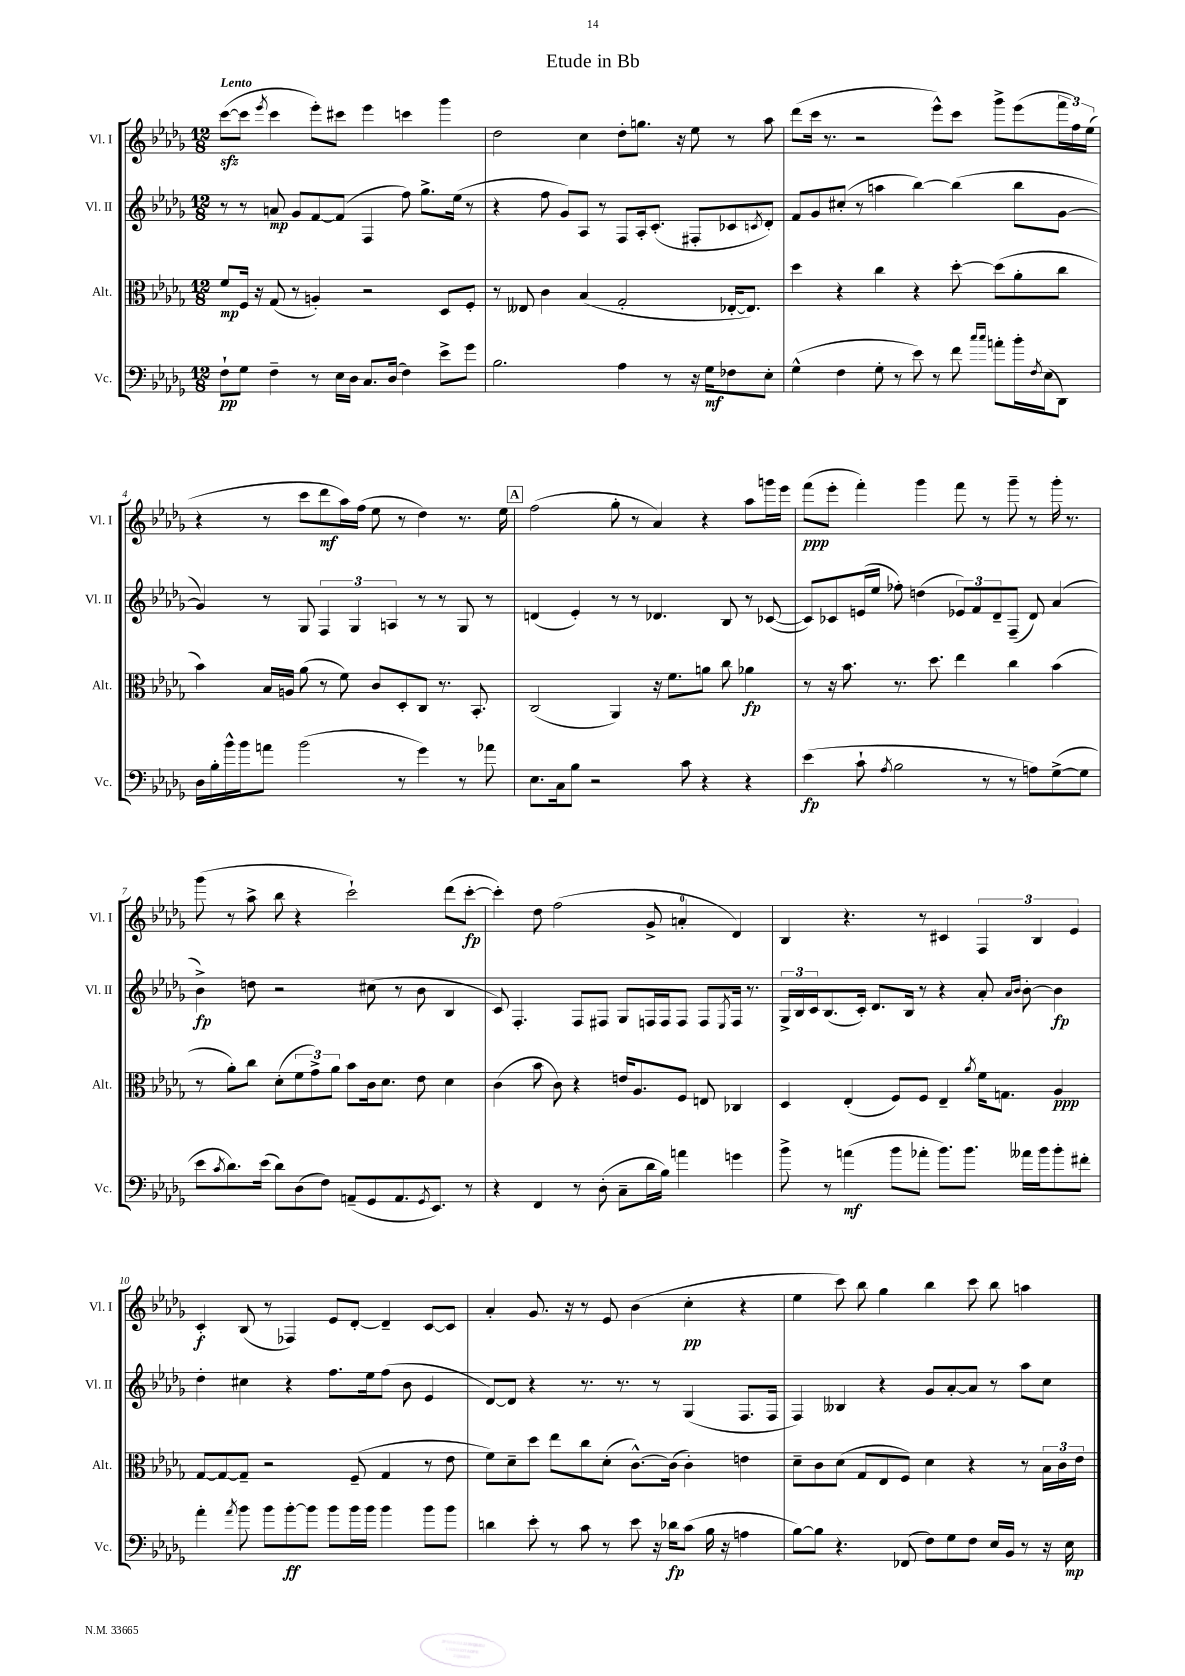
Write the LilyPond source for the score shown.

\header { title = "Etude in Bb" }
<<
\new StaffGroup <<
\new Staff = "s0" \with { instrumentName = "Vl. I" shortInstrumentName = "Vl. I" } {
    \clef treble \key des \major \numericTimeSignature \time 12/8 \tempo "Lento"
    c'''8~\sfz( c'''8 \acciaccatura { ees'''8 } c'''4 ees'''8-.) cis'''8 ees'''4 c'''4 ges'''4 |
    des''2 c''4 des''8-. g''8. r16 ees''8 r8 aes''8 |
    des'''8( c'''16 r8. r2 ees'''8-^) c'''8 ges'''8-> ees'''8( \tuplet 3/2 { f'''16 f''16) ees''16( } |
    r4 r8 c'''8 des'''8\mf aes''16) f''16( ees''8 r8 des''4) r8. ees''16 |
    \mark \markup { \box "A" } f''2( ges''8-. r8 aes'4) r4 aes''8 g'''16 ees'''16 |
    f'''8\ppp( ees'''8-. f'''4-.) ges'''4 f'''8 r8 ges'''8-- r8 ges'''16-. r8. |
    ges'''8( r8 aes''8-> bes''8 r4 c'''2-!) des'''8( c'''8~-.\fp |
    c'''4-.) des''8 f''2( ges'8-> a'4-0-. des'4) |
    bes4 r4. r8 cis'4 \tuplet 3/2 { f4 bes4 ees'4 } |
    c'4-.\f bes8( r8 fes4) ees'8 des'8~-. des'4-- c'8~ c'8 |
    aes'4-. ges'8. r16 r8 ees'8 bes'4( c''4-.\pp r4 |
    ees''4 c'''8) bes''8 ges''4 bes''4 c'''8 bes''8 a''4 \bar "|." |
}
\new Staff = "s1" \with { instrumentName = "Vl. II" shortInstrumentName = "Vl. II" } {
    \clef treble \key des \major \numericTimeSignature \time 12/8
    r8 r8 a'8\mp ges'8 f'8~ f'8( f4 f''8) ges''8.-> ees''16( r8 |
    r4 f''8 ges'8) aes8 r8 f8 aes16-. c'8.-.( fis8-. ces'8 \acciaccatura { c'8 } des'8-.) |
    f'8 ges'8 cis''8-.( r8 a''4 bes''4~) bes''4( bes''8 ges'8~ |
    ges'4) r8 ges8 \tuplet 3/2 { f4 ges4 a4 } r8 r8 ges8 r8 |
    \mark \markup { \box "A" } d'4( ees'4-.) r8 r8 des'4. bes8 r8 ces'8~( |
    ces'8) ces'8 e'16( ees''16 fes''8-.) d''4( \tuplet 3/2 { ees'8) f'8 des'8-- } f8--( des'8) aes'4( |
    bes'4->\fp) d''8 r2 cis''8( r8 bes'8 bes4 |
    c'8) f4.-. f8 fis8 ges8 f16 f16 f8 f8 \acciaccatura { ees8 } f16 r8. |
    \tuplet 3/2 { ges16-> bes16 c'16 } bes8.( c'16-.) des'8. bes16 r8 r4 aes'8-. \grace { aes'16 bes'16 } bes'8~-. bes'4\fp |
    des''4-. cis''4 r4 f''8. ees''16 f''8( bes'8 ees'4 |
    des'8~) des'8 r4 r8. r8. r8 ges4( f8. f16 |
    f4) beses4 r4 ges'8 aes'8~-. aes'8 r8 aes''8 c''8 \bar "|." |
}
\new Staff = "s2" \with { instrumentName = "Alt." shortInstrumentName = "Alt." } {
    \clef alto \key des \major \numericTimeSignature \time 12/8
    f'8\mp f16 r16 ges8( r8 a4-.) r2 des8 f8-. |
    r8 eeses8 c'4 bes4( ges2-. ees16~-. ees8.) |
    des''4 r4 c''4 r4 des''8~-. des''8( aes'8-. c''8 |
    bes'4) bes16 a16 aes'8( r8 f'8) c'8 des8-. c8 r8. bes,8.-. |
    \mark \markup { \box "A" } c2( aes,4) r16 f'8. a'8 c''8 aes'4\fp |
    r8 r16 bes'8. r8. des''8. ees''4 c''4 bes'4( |
    r8 aes'8-.) c''8 des'8-.( \tuplet 3/2 { f'8 ges'8->) aes'8 } bes'8 c'16 des'8. ees'8 des'4 |
    c'4( bes'8 c'8) r4 e'16 aes8. f8 e8 ces4 |
    des4 ees4-.( f8) f8 ees4-- \acciaccatura { aes'8 } f'16 g8. aes4\ppp |
    ges8~ ges8~ ges8-- r2 f8--( ges4 r8 ees'8 |
    f'8) des'8-- des''8 ees''8 c''8 des'8-.( c'8.~-^) c'16( c'4-.) e'4 |
    des'8-- c'8 des'8( ges8 ees8 f8) des'4 r4 r8 \tuplet 3/2 { bes16 c'16 ees'16 } \bar "|." |
}
\new Staff = "s3" \with { instrumentName = "Vc." shortInstrumentName = "Vc." } {
    \clef bass \key des \major \numericTimeSignature \time 12/8
    f8-!\pp ges8 f4-- r8 ees16 des16 c8. des16( f4) ees'8-> ges'8 |
    bes2. aes4 r8 r16 ges16\mf fes8 ees8-. |
    ges4-^( f4 ges8-. r8 ees'8) r8 f'8 \grace { c''16 c''16 } a'8-. bes'16-. \acciaccatura { f8 } ees16( des,8) |
    des16 bes16-. bes'16-^ bes'16 a'8 bes'2( r8 ges'4) r8 aes'8 |
    \mark \markup { \box "A" } ees8. c16 bes8 r2 c'8 r4 r4 |
    ees'4\fp( c'8-! \acciaccatura { aes8 } bes2 r8 r8 a8) ges8~->( ges8 |
    ees'8 \acciaccatura { c'8 } des'8.) ees'16( des'8) des8( f8) a,8--( ges,8 a,8. \acciaccatura { ges,8 } ees,8.) r8 |
    r4 f,4 r8 des8-.( c8-- des'16 bes16) a'4 g'4 |
    bes'8-> r8 a'4\mf( bes'8 aes'8-. bes'8.) bes'8. aeses'16 bes'16 bes'8-. fis'8-. |
    aes'4-. \acciaccatura { aes'8 } bes'8 bes'8 bes'8~-.\ff bes'8 bes'8 bes'16 bes'16 bes'4 bes'8 bes'8 |
    d'4 ees'8-. r8 c'8 r8 ees'8 r16 des'16\fp c'8( bes16 r16 a4 |
    bes8~) bes8 r4. fes,8( f8) ges8 f8 ees16 bes,16 r8 r16 ees16\mp \bar "|." |
}
>>
>>
